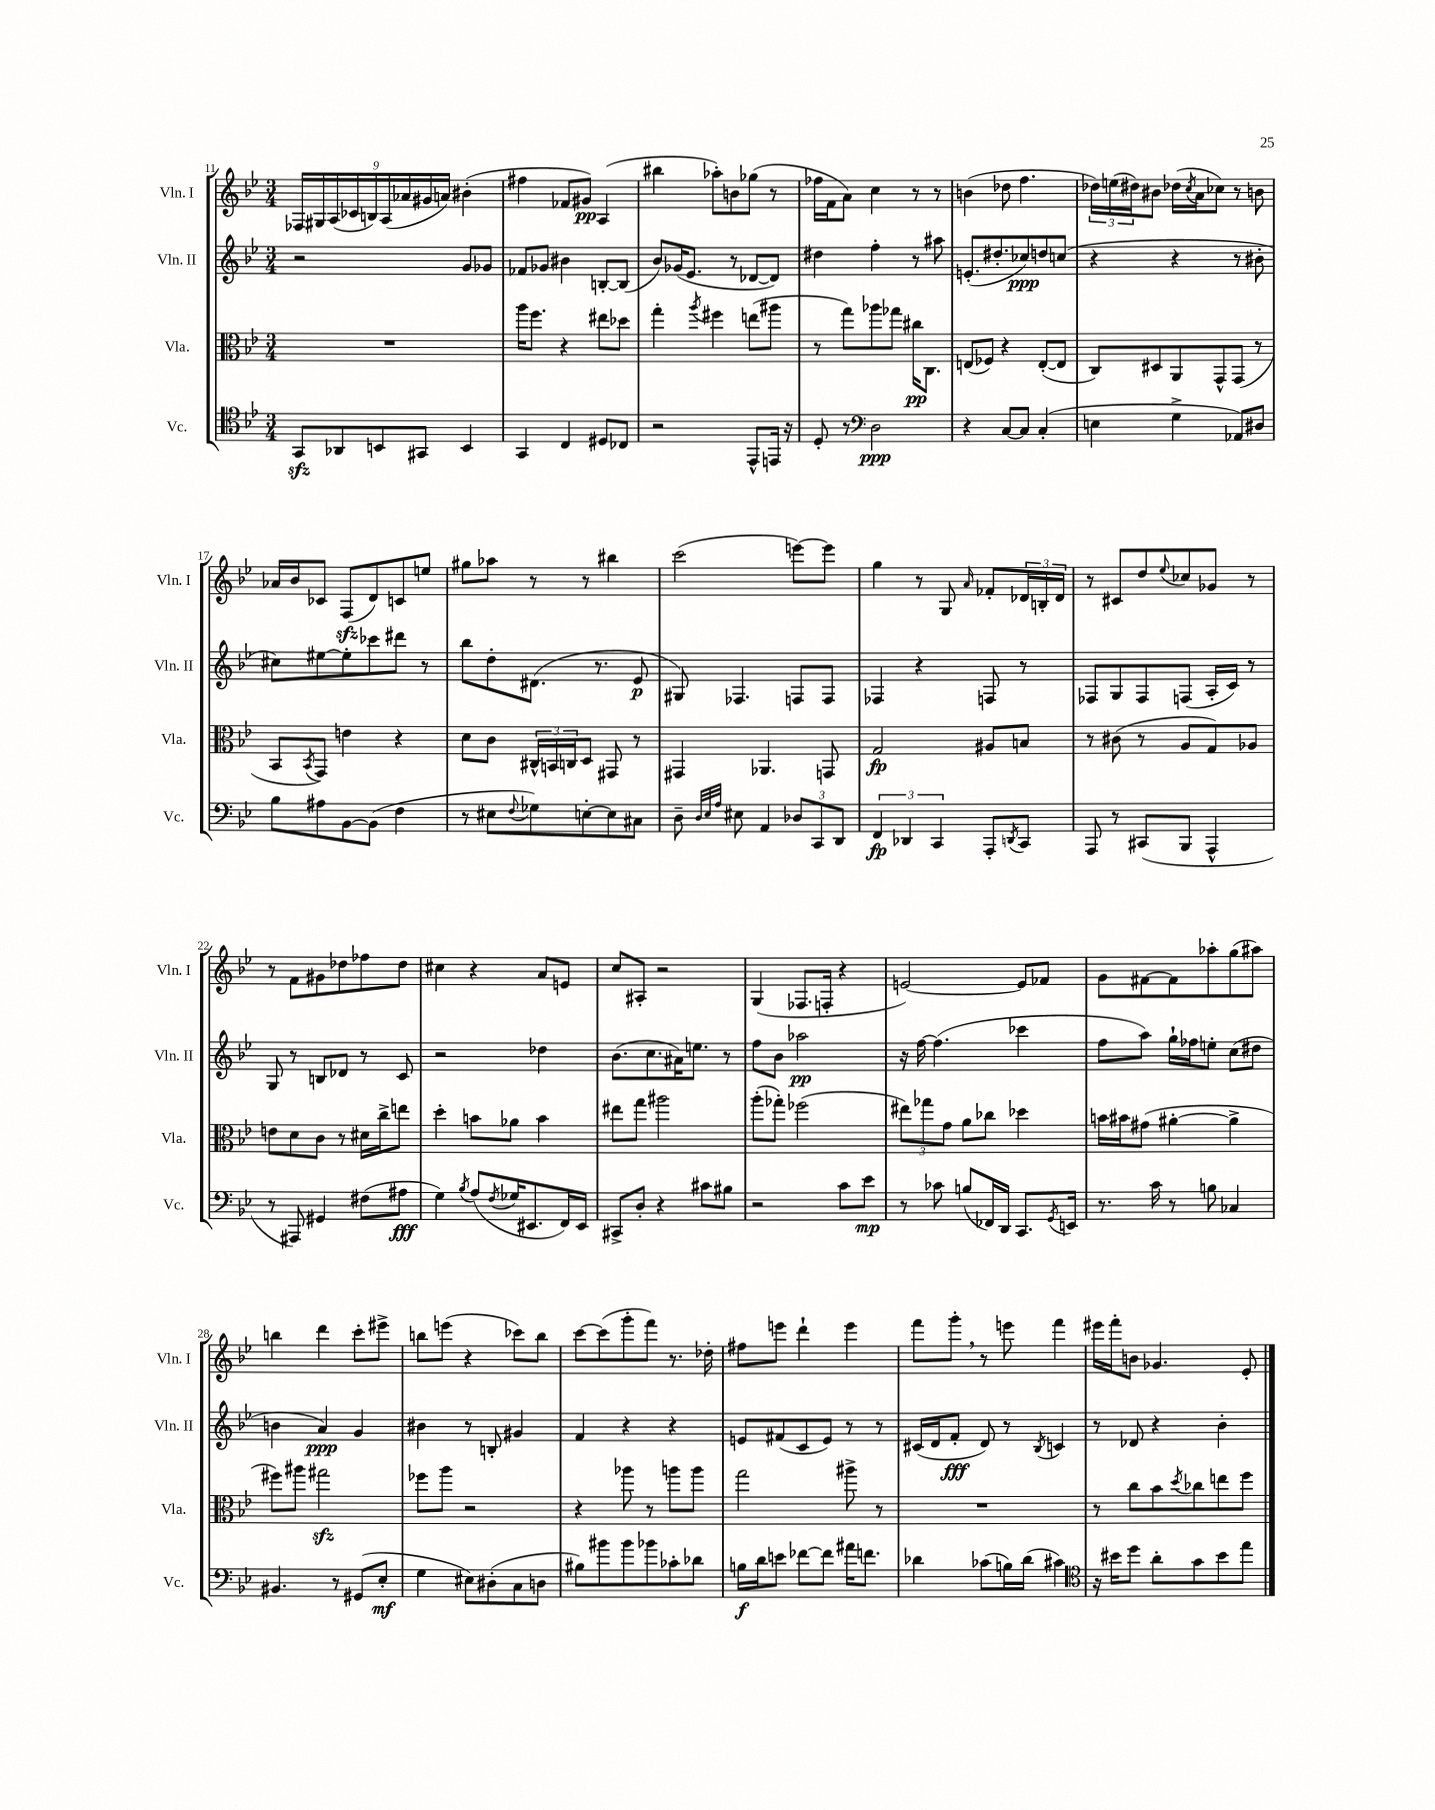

**kern	**kern	**kern	**kern
*staff4	*staff3	*staff2	*staff1
*clefC4	*clefC3	*clefG2	*clefG2
*k[b-e-]	*k[b-e-]	*k[b-e-]	*k[b-e-]
*M3/4	*M3/4	*M3/4	*M3/4
8GG/L	2.r	2r	18F-/LL
.	.	.	18G#/
.	.	.	(18A/
8AA-/	.	.	.
.	.	.	18c-/
.	.	.	18B/)
8BB/	.	.	.
.	.	.	(18A/
.	.	.	18a-/
8GG#/J	.	.	.
.	.	.	18g#/
.	.	.	18a/JJ)
4BB/	.	8g/L	(4b#'\
.	.	8g-/J	.
=	=	=	=
4GG/	16aa\LK	8f-/L	4ff#\
.	8.ff\J	.	.
.	.	8g-/J	.
4C/	4r	4b#\	8f-/L
.	.	.	8g#/J)
8D#/L	8ee#\L	[8B'/L	(4A/
8C-/J	8dd-\J	(8B/]J	.
=	=	=	=
2r	4gg'\	8b-/L)	4bb#\
.	.	(16g-/K	.
.	.	8.e-/J	.
.	8qaa/	.	.
.	4ff#\	.	8aa-'\L)
.	.	8r	8b\
8EE-^^/L	(8ee\L	[8d-/L	(8gg-\J
16EE/Jk	8aa#\J	8d-/]J)	8r
16r	.	.	.
=	=	=	=
8D'/	8r	4dd#\	16ff-\LL
.	.	.	16f\J
8r	8gg\L)	.	8a\J)
*clefF4	*	*	*
2D\	8aa-\	4ff'\	4cc\
.	8gg-\J	.	.
.	16cc#\LK	8r	8r
.	8.C\J	.	.
.	.	8aa#\	8r
=	=	=	=
4r	(8E/L	(8.e'/L	(4b\
.	8F-/J)	.	.
.	.	8.dd#'/	.
[8C/L	4r	.	8dd-\
8C/]J	.	8cc-/)	4.ff\
(4C'/	([8E'/L	8dd/	.
.	8E/]J	(8cc/J	.
=	=	=	=
4E\	8C/L)	4r	24dd-\LL)
.	.	.	(24ee\
.	.	.	24dd#\J)
.	8D#/	.	8b#\J
4G^\	8AA/	4r	(16dd-\LL
.	.	.	8qcc/
.	.	.	16a\J
.	8GG^^/	.	8cc-\J)
8AA-/L)	(8GG/J	8r	8r
8D#/J	8r	8b#'\	8b\
=	=	=	=
8B-\L	8BB-/L	8cc#\L)	16a-/LL
.	.	.	16b-/J
.	8qBB-/	.	.
8A#\	8GG/J)	[8ee#\	8c-/J
[8BB-\	4e\	8ee#'\]	(8F/L
(8BB-\]J	.	8ccc-\	8d/)
4F\	4r	8ddd#\J	8c/
.	.	8r	8ee/J
=	=	=	=
8r	8d\L	8bb-\L	8gg#\L
8E#\L	8c\J	8dd'\	8aa-\J
8qqF/	.	.	.
8G-\)	24C#^^/LL	(8.d#\J	8r
.	24BB/	.	.
.	24C/J	.	.
[8E'\	8D/J	.	8r
.	.	8.r	.
8E\]	8GG#/	.	4bb#\
8C#\J	8r	8e-/	.
=	=	=	=
8D~\	4GG#/	8G#/)	(2ccc\
32qqD/LLL	.	.	.
32qqE-/	.	.	.
32qqA/JJJ	.	.	.
8E#\	.	4.F-/	.
4AA/	4.AA-/	.	.
12D-/L	.	8F/L	[8eee\L)
12CC/	.	.	.
.	8GG/	8F/J	8eee\]J
12DD/J	.	.	.
=	=	=	=
6FF/	2G/	4F-/	4gg\
6DD-/	.	.	.
.	.	4r	8r
6CC/	.	.	.
.	.	.	8G/
.	.	.	16qqa/
8AAA'/L	8A#/L	8F/	8f-'/L
8qDD/	.	.	.
8CC/J	8B/J	8r	24d-/L
.	.	.	24B'/
.	.	.	24d-/JJ
=	=	=	=
8AAA/	8r	8F-/L	8r
8r	(8c#\	8G/	8c#/L
(8CC#/L	8r	8F-/	8dd/
.	.	.	8qqee-/
8BBB-/J	8A/L	(8F/J	8cc-/
4AAA^^/	8G/)	16A'/LL	8g-/J
.	.	16c/JJ)	.
.	8A-/J	8r	8r
=	=	=	=
8r	8e\L	8G/	8r
8AAA#/)	8d\	8r	8f\L
4GG#/	8c\J	8B/L	8g#\
.	8r	8d-/J	8dd-\
(8F#\L	16d#\LL	8r	8ff-\
.	16cc^\J	.	.
8A#\J	8ee\J	8c/	8dd-\J
=	=	=	=
4G\)	4dd'\	2r	4cc#\
8qB-/	.	.	.
(8A/L	8b\L	.	4r
8qF/	.	.	.
16G-/K	8a-\J	.	.
8.EE#/	.	.	.
.	4b\	4dd-\	8a/L
16FF/L)	.	.	8e/J
16EE#/JJ	.	.	.
=	=	=	=
8CC#^/L	8ee#\L	(8.b-\L	8cc/L
8D'/J	8gg\J	.	8A#'/J
.	.	8.cc\	.
4r	2aa#\	.	2r
.	.	16a#\K)	.
.	.	8.ee\J	.
8c#\L	.	.	.
8B#\J	.	8r	.
=	=	=	=
2r	(8aa'\L	8ff\L	(4G/
.	8gg-'\J)	8b-\J	.
.	(2ff-\	2aa-\	8.F-/L
.	.	.	16F'/Jk
8c\L	.	.	4r
8e-\J	.	.	.
=	=	=	=
8r	12ee#\L)	16r	[2e/)
.	.	[16ff\	.
.	12gg-\	.	.
8c-\	.	(4.ff\]	.
.	12g\J	.	.
(8B/L	8a\L	.	.
16FF-/L)	8cc-\J	.	.
16DD/JJ	.	.	.
8.CC/L	4dd-\	4ccc-\	8e/]L
.	.	.	8f-/J
8qGG/	.	.	.
16EE/Jk	.	.	.
=	=	=	=
8.r	16b\LL	8ff\L	8g\L
.	16b#\J	.	.
.	(8g#\J	8aa\J)	[8f#\
16c\	.	.	.
8r	[4a#'\	16gg`\LL	8f#\]
.	.	16ff-\J	.
8B\	.	8ee'\J	8aa-'\
4C-/	4a#^\]	(8cc\L	(8gg\
.	.	8dd#\J	8aa#\J)
=	=	=	=
4.BB#/	8ff#\L)	4b\	4bb\
.	8aa#\J	.	.
.	2gg#\	4a/)	4ddd\
8r	.	.	.
(8GG#/L	.	4g/	8ccc'\L
8E-'/J	.	.	8eee#^\J
=	=	=	=
4G\	8ff-\L	4b#\	8bb\L
.	8aa\J	.	(8eee\J
8E#\L)	2r	8r	4r
(8D#'\	.	8B'/	.
8C\	.	4g#/	8ccc-\L)
8D\J	.	.	8bb\J
=	=	=	=
8B#\L)	4r	4f/	[8ccc\L
8b#\	.	.	(8ccc\]
8b#\	8aa-\	4r	8ggg'\
8b-\	8r	.	8fff\J)
8c-'\	8aa\L	4r	8.r
8d-\J	8aa\J	.	.
.	.	.	16dd-'\
=	=	=	=
16B\LL	2gg\	8e/L	8ff#\L
16d\J	.	.	.
8e\J	.	(8f#/	8eee\J
[8f-\L	.	8c/	4ddd`\
8f-\]J	.	8e/J)	.
16a#\LK	8aa#^\	8r	4eee\
8.f\J	.	.	.
.	8r	8r	.
=	=	=	=
4d-\	2.r	(16c#/LL	8fff\L
.	.	16d/J	.
.	.	8f'/J	8ggg'\J
(8c-\L	.	8d/)	8r
16B\L)	.	8r	8eee\
(16d-\JJ	.	.	.
.	.	8qB-/	.
4c#\)	.	4c/	4fff\
=	=	=	=
*clefC4	*	*	*
16r	8r	8r	16eee#\LL
16b#\LK	.	.	16fff'\J
8dd\J	8cc\L	8d-/	8b\J
8a'\L	8b-\	4r	4.g-/
.	8qdd/	.	.
8g\	8cc-\	.	.
8b#\	8ee\	4b-'\	.
8ee-\J	8ff\J	.	8e-'/
==	==	==	==
*-	*-	*-	*-
